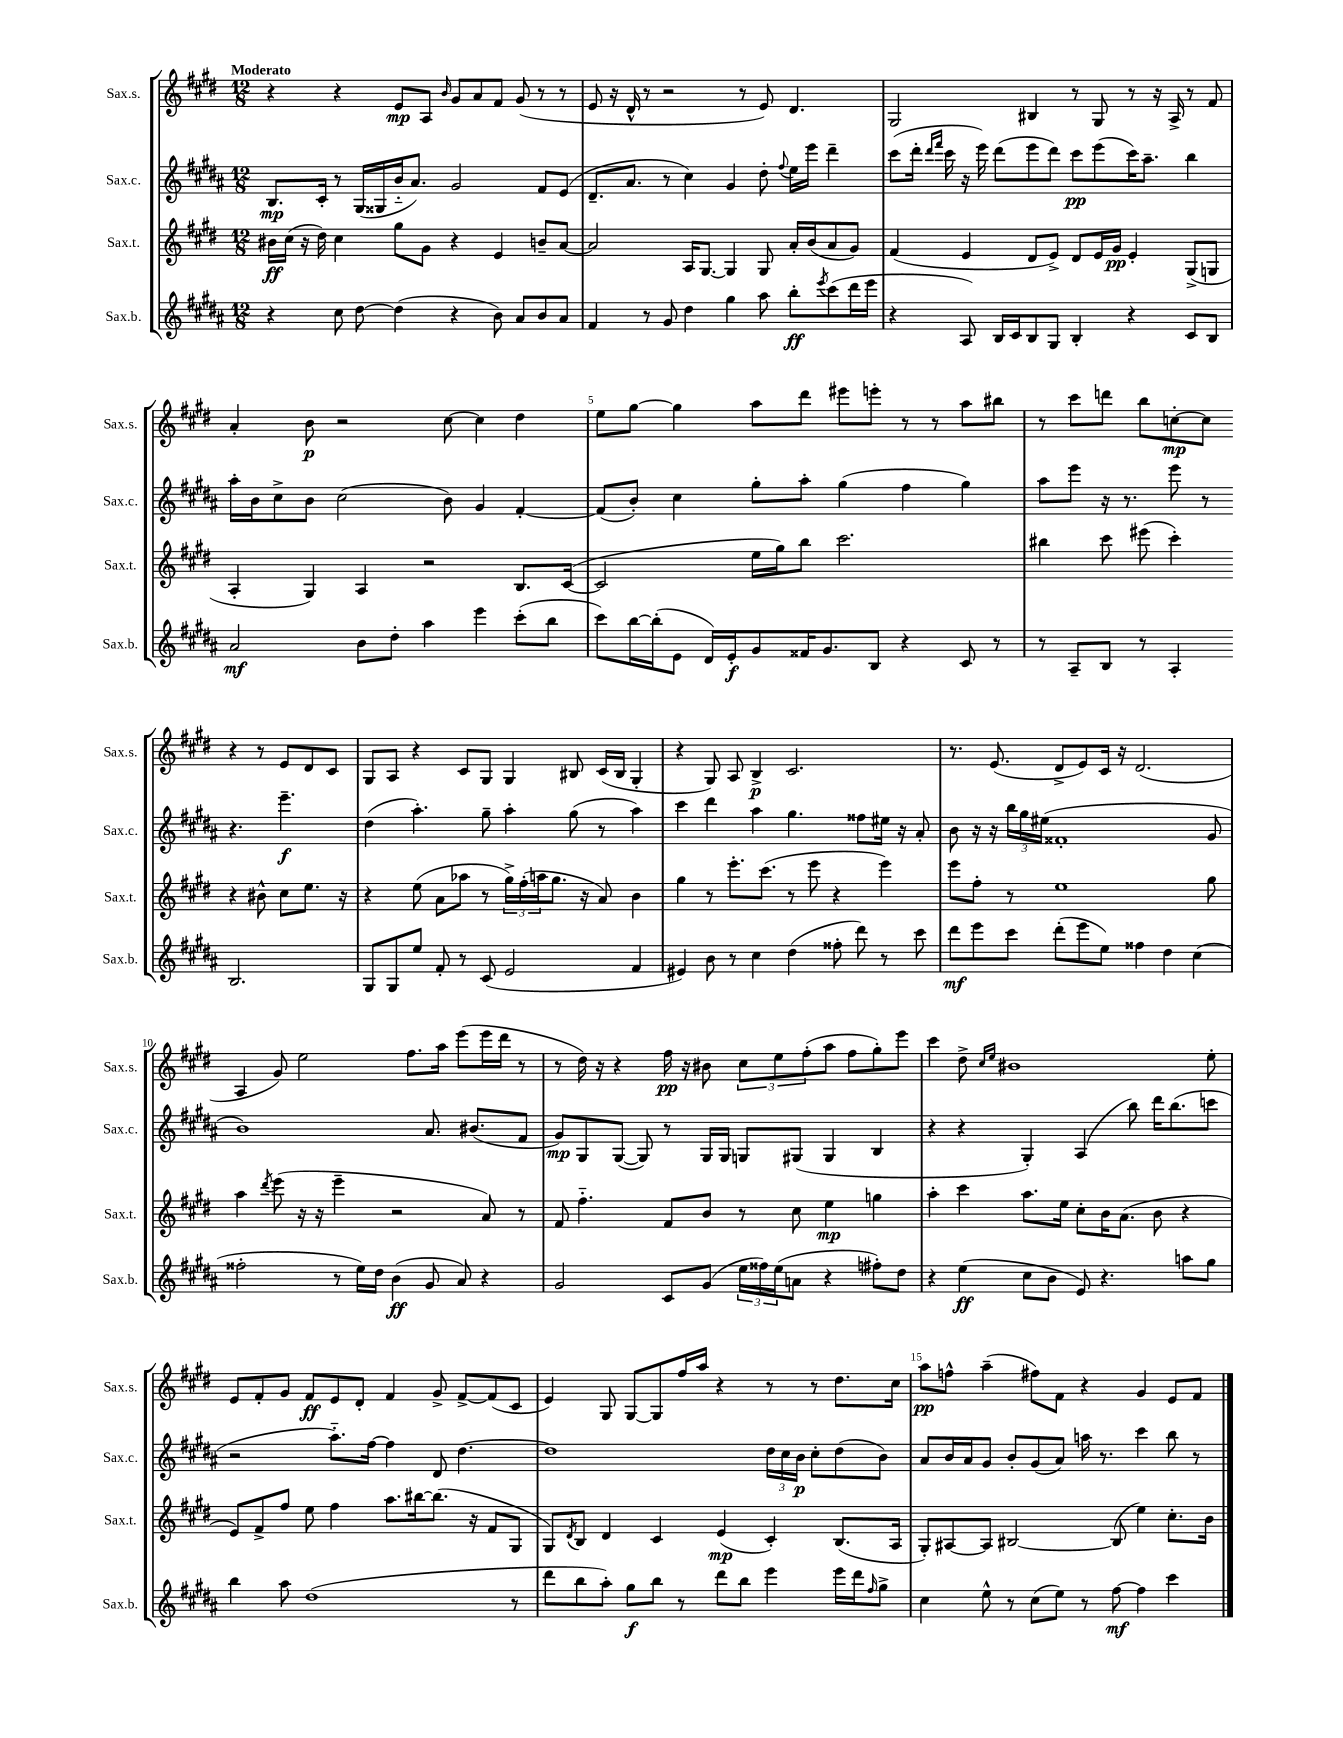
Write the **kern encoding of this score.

**kern	**dynam	**kern	**dynam	**kern	**dynam	**kern	**dynam
*part4	*part4	*part3	*part3	*part2	*part2	*part1	*part1
*staff4	*staff4	*staff3	*staff3	*staff2	*staff2	*staff1	*staff1
*I"Sax.b.	*	*I"Sax.t.	*	*I"Sax.c.	*	*I"Sax.s.	*
*I'Sax.b.	*	*I'Sax.t.	*	*I'Sax.c.	*	*I'Sax.s.	*
*clefG2	*	*clefG2	*	*clefG2	*	*clefG2	*
*k[f#c#g#d#a#]	*	*k[f#c#g#d#]	*	*k[f#c#g#d#a#]	*	*k[f#c#g#d#]	*
*M12/8	*	*M12/8	*	*M12/8	*	*M12/8	*
=1	=1	=1	=1	=1	=1	=1	=1
!	!	!	!	!	!	!LO:TX:a:B:t=Moderato	!
4r	.	16b#X\LL	ff	8.B/L	mp	4r	.
.	.	(16cc#\JJ	.	.	.	.	.
.	.	16r	.	.	.	.	.
.	.	16dd#\)	.	16c#'/Jk	.	.	.
8cc#\	.	4cc#\	.	8r	.	4r	.
[8dd#\	.	.	.	(16G#/LL	.	.	.
.	.	.	.	16G##X/	.	.	.
(4dd#\]	.	8gg#\L	.	16b/J	.	8e/L	mp
.	.	.	.	8.a#/J)	.	.	.
.	.	8g#\J	.	.	.	8A/J	.
.	.	.	.	.	.	16qqb/	.
4r	.	4r	.	2g#/	.	8g#/L	.
.	.	.	.	.	.	8a/	.
8b\)	.	4e/	.	.	.	8f#/J	.
8a#/L	.	.	.	.	.	(8g#/	.
8b/	.	8bn~/L	.	8f#/L	.	8r	.
8a#/J	.	[8a/J	.	(8e/J	.	8r	.
=2	=2	=2	=2	=2	=2	=2	=2
4f#/	.	2a/]	.	8.d#~/L	.	8e/	.
.	.	.	.	.	.	16r	.
.	.	.	.	8.a#/J	.	16d#^^/	.
8r	.	.	.	.	.	8r	.
8g#/	.	.	.	8r	.	2r	.
4dd#\	.	16A/KL	.	4cc#\)	.	.	.
.	.	[8.G#/J	.	.	.	.	.
4gg#\	.	4G#/]	.	4g#/	.	.	.
.	.	.	.	.	.	8r	.
8aa#\	.	8G#/	.	8dd#'\	.	8e/)	.
.	.	.	.	8qqff#/	.	.	.
8bb'\L	ff	16a'/LL	.	16ee\LL	.	4.d#/	.
.	.	(16b/J	.	16eee\JJ	.	.	.
8qeee/	.	.	.	.	.	.	.
(8ccc#\	.	8a/	.	4ddd#~\	.	.	.
16ddd#\L	.	8g#/J)	.	.	.	.	.
16eee\JJ	.	.	.	.	.	.	.
=3	=3	=3	=3	=3	=3	=3	=3
4r	.	(4f#/	.	(8ccc#\L	.	2G#/	.
.	.	.	.	16ddd#'\Jk	.	.	.
.	.	.	.	16qqddd#/LL	.	.	.
.	.	.	.	16qqfff#/JJ	.	.	.
.	.	.	.	16ccc#\	.	.	.
8A#/)	.	4e/	.	16r	.	.	.
.	.	.	.	16eee\)	.	.	.
16B/LL	.	.	.	(8ddd#\L	.	.	.
16c#/J	.	.	.	.	.	.	.
8B/	.	8d#/L	.	8eee\	.	4B#X/	.
8G#/J	.	8e^/J)	.	8ddd#\J)	.	.	.
4B'/	.	8d#/L	.	8ccc#\L	pp	8r	.
.	.	16e/L	.	(8eee\	.	8G#/	.
.	.	16g#/JJ	pp	.	.	.	.
4r	.	4e'/	.	16ccc#\K)	.	8r	.
.	.	.	.	8.aa#~\J	.	.	.
.	.	.	.	.	.	16r	.
.	.	.	.	.	.	16A^/	.
8c#/L	.	(8G#^/L	.	4bb\	.	8r	.
8B/J	.	8Gn/J	.	.	.	8f#/	.
!!LO:LB:g=z
=4	=4	=4	=4	=4	=4	=4	=4
2a#/	mf	4A'/	.	16aa#'\LL	.	4a'/	.
.	.	.	.	16b\J	.	.	.
.	.	.	.	8cc#^\	.	.	.
.	.	4G#/)	.	8b\J	.	8b\	p
.	.	.	.	(2cc#\	.	2r	.
8b\L	.	4A/	.	.	.	.	.
8dd#'\J	.	.	.	.	.	.	.
4aa#\	.	2r	.	.	.	.	.
.	.	.	.	8b\)	.	[8cc#\	.
4eee\	.	.	.	4g#/	.	4cc#\]	.
(8ccc#'\L	.	8.B/L	.	[4f#'/	.	4dd#\	.
8bb\J	.	.	.	.	.	.	.
.	.	([16c#/Jk	.	.	.	.	.
=5	=5	=5	=5	=5	=5	=5	=5
8ccc#\L)	.	2c#/]	.	(8f#/L]	.	8ee\L	.
[16bb\L	.	.	.	8b'/J)	.	[8gg#\J	.
(16bb'\J]	.	.	.	.	.	.	.
8e\J	.	.	.	4cc#\	.	4gg#\]	.
16d#/LL)	.	.	.	.	.	.	.
16e'/J	f	.	.	.	.	.	.
8g#/	.	16ee\LL	.	8gg#'\L	.	8aa\L	.
.	.	16gg#\J)	.	.	.	.	.
16f##X/K	.	8bb\J	.	8aa#'\J	.	8ddd#\J	.
8.g#/	.	.	.	.	.	.	.
.	.	2.ccc#\	.	(4gg#\	.	8eee#X\L	.
8B/J	.	.	.	.	.	8eeen'\J	.
4r	.	.	.	4ff#\	.	8r	.
.	.	.	.	.	.	8r	.
8c#/	.	.	.	4gg#\)	.	8aa\L	.
8r	.	.	.	.	.	8bb#X\J	.
=6	=6	=6	=6	=6	=6	=6	=6
8r	.	4bb#X\	.	8aa#\L	.	8r	.
8A#~/L	.	.	.	8eee\J	.	8ccc#\L	.
8B/J	.	8ccc#\	.	16r	.	8dddn\J	.
.	.	.	.	8.r	.	.	.
8r	.	(8eee#X\	.	.	.	8bb\L	.
4A#'/	.	4ccc#'\)	.	8eee\	.	[8ccn'\	mp
.	.	.	.	8r	.	8cc\J]	.
2.B/	.	4r	.	4.r	.	4r	.
.	.	8b#X^^\	.	.	.	8r	.
.	.	8cc#\L	.	4.eee~\	f	8e/L	.
.	.	8.ee\J	.	.	.	8d#/	.
.	.	.	.	.	.	8c#/J	.
.	.	16r	.	.	.	.	.
!!LO:LB:g=z
=7	=7	=7	=7	=7	=7	=7	=7
8G#/L	.	4r	.	(4dd#\	.	8G#/L	.
8G#/	.	.	.	.	.	8A/J	.
8ee/J	.	(8ee\	.	4.aa#'\)	.	4r	.
8f#'/	.	8a\L	.	.	.	.	.
8r	.	8aa-X\J	.	.	.	8c#/L	.
(8c#/	.	8r	.	8gg#~\	.	8G#/J	.
2e/	.	24gg#^\LL)	.	4aa#'\	.	4G#/	.
.	.	(24ff#'\	.	.	.	.	.
.	.	24aan\J	.	.	.	.	.
.	.	8.gg#\J	.	.	.	.	.
.	.	.	.	(8gg#\	.	8B#X/	.
.	.	16r	.	.	.	.	.
.	.	8a/)	.	8r	.	(16c#/LL	.
.	.	.	.	.	.	16B#/JJ	.
4f#/	.	4b\	.	4aa#\)	.	4G#'/	.
=8	=8	=8	=8	=8	=8	=8	=8
4e#X/)	.	4gg#\	.	4ccc#\	.	4r	.
8b\	.	8r	.	4ddd#\	.	8G#/)	.
8r	.	8.eee'\L	.	.	.	8A/	.
4cc#\	.	.	.	4aa#\	.	4B^/	p
.	.	(8.ccc#\J	.	.	.	.	.
(4dd#\	.	8r	.	4.gg#\	.	2.c#/	.
.	.	8eee\	.	.	.	.	.
8ff##X'\	.	4r	.	.	.	.	.
8ddd#\)	.	.	.	8ff##X\L	.	.	.
8r	.	4eee\)	.	16ee#X\Jk	.	.	.
.	.	.	.	16r	.	.	.
8ccc#\	.	.	.	8a#'/	.	.	.
=9	=9	=9	=9	=9	=9	=9	=9
8ddd#\L	mf	8eee\L	.	8b\	.	8.r	.
8eee\	.	8ff#'\J	.	16r	.	.	.
.	.	.	.	16r	.	(8.e/	.
8ccc#\J	.	8r	.	24bb\LL	.	.	.
.	.	.	.	24gg#\	.	.	.
.	.	.	.	(24ee#X\JJ	.	.	.
(8ddd#'\L	.	1ee	.	1f##X'	.	8d#^/L	.
8eee\	.	.	.	.	.	8e/)	.
8ee\J)	.	.	.	.	.	16c#/Jk	.
.	.	.	.	.	.	16r	.
4ff##X\	.	.	.	.	.	(2.d#/	.
4dd#\	.	.	.	.	.	.	.
(4cc#\	.	.	.	.	.	.	.
.	.	8gg#\	.	8g#/	.	.	.
!!LO:LB:g=z
=10	=10	=10	=10	=10	=10	=10	=10
2ff##X'\	.	4aa\	.	1b)	.	4A/	.
.	.	8qddd#/	.	.	.	.	.
.	.	(8eee\	.	.	.	8g#/)	.
.	.	16r	.	.	.	2ee\	.
.	.	16r	.	.	.	.	.
8r	.	4eee~\	.	.	.	.	.
16ee\LL)	.	.	.	.	.	.	.
16dd#\JJ	.	.	.	.	.	.	.
(4b\	ff	2r	.	.	.	.	.
.	.	.	.	.	.	8.ff#\L	.
8g#/	.	.	.	8.a#/	.	.	.
.	.	.	.	.	.	16aa\Jk	.
8a#/)	.	.	.	.	.	(8eee\L	.
.	.	.	.	(8.b#X/L	.	.	.
4r	.	8a/)	.	.	.	16eee\L	.
.	.	.	.	.	.	16ddd#\JJ	.
.	.	8r	.	8f#/J	.	8r	.
=11	=11	=11	=11	=11	=11	=11	=11
2g#/	.	8f#/	.	8g#/L)	mp	8r	.
.	.	4.ff#\	.	8G#/	.	16dd#\)	.
.	.	.	.	.	.	16r	.
.	.	.	.	([8G#/J	.	4r	.
.	.	.	.	8G#/])	.	.	.
8c#/L	.	8f#/L	.	8r	.	16ff#\	pp
.	.	.	.	.	.	16r	.
(8g#/J	.	8b/J	.	16G#/LL	.	8b#X\	.
.	.	.	.	16G#/JJ	.	.	.
24ee\LL	.	8r	.	8Gn/L	.	12cc#\L	.
24ff##X\)	.	.	.	.	.	.	.
(24ee\J	.	.	.	.	.	12ee\	.
8an\J	.	8cc#\	.	(8G#X/J	.	.	.
.	.	.	.	.	.	(12ff#'\	.
4r	.	4ee\	mp	4G#/	.	8aa\J	.
.	.	.	.	.	.	8ff#\L	.
8ff#X'\L)	.	4ggn\	.	4B/	.	8gg#'\)	.
8dd#\J	.	.	.	.	.	8eee\J	.
=12	=12	=12	=12	=12	=12	=12	=12
4r	.	4aa'\	.	4r	.	4ccc#\	.
(4ee\	ff	4ccc#\	.	4r	.	8dd#^\	.
.	.	.	.	.	.	16qqcc#/LL	.
.	.	.	.	.	.	16qqee/JJ	.
.	.	.	.	.	.	1b#X	.
8cc#\L	.	8.aa\L	.	4G#'/)	.	.	.
8b\J	.	.	.	.	.	.	.
.	.	16ee\Jk	.	.	.	.	.
8e/)	.	8cc#'\L	.	(4A#/	.	.	.
4.r	.	16b\K	.	.	.	.	.
.	.	(8.a\J	.	.	.	.	.
.	.	.	.	8bb\)	.	.	.
.	.	8b\	.	16ddd#\KL	.	.	.
.	.	.	.	(8.bb\	.	.	.
8aan\L	.	4r	.	.	.	.	.
8gg#\J	.	.	.	8cccn\J	.	8ee'\	.
!!LO:LB:g=z
=13	=13	=13	=13	=13	=13	=13	=13
4bb\	.	8e/L)	.	2r	.	8e/L	.
.	.	8f#^/	.	.	.	8f#'/	.
8aa#\	.	8ff#/J	.	.	.	8g#/J	.
(1dd#	.	8ee\	.	.	.	8f#/L	ff
.	.	4ff#\	.	8.aa#\L)	.	8e/	.
.	.	.	.	.	.	8d#'/J	.
.	.	.	.	[16ff#\Jk	.	.	.
.	.	8.aa\L	.	4ff#\]	.	4f#/	.
.	.	[16bb#X\k	.	.	.	.	.
.	.	(8.bb#\J]	.	8d#/	.	8g#^/	.
.	.	.	.	[4.dd#\	.	[8f#^/L	.
.	.	16r	.	.	.	.	.
.	.	8f#/L	.	.	.	(8f#/]	.
8r	.	8G#/J	.	.	.	8c#/J	.
=14	=14	=14	=14	=14	=14	=14	=14
8ddd#\L	.	8G#/L)	.	1dd#]	.	4e/)	.
.	.	8qd#/	.	.	.	.	.
8bb\	.	8B/J	.	.	.	.	.
8aa#'\J)	.	4d#/	.	.	.	8G#/	.
8gg#\L	f	.	.	.	.	[8G#/L	.
8bb\J	.	4c#/	.	.	.	8G#/]	.
8r	.	.	.	.	.	16ff#/L	.
.	.	.	.	.	.	16aa/JJ	.
8ddd#\L	.	(4e/	mp	.	.	4r	.
8bb\J	.	.	.	.	.	.	.
4eee\	.	4c#'/)	.	24dd#\LL	.	8r	.
.	.	.	.	24cc#\	.	.	.
.	.	.	.	24b\JJ	p	.	.
.	.	.	.	8cc#'\L	.	8r	.
16eee\LL	.	(8.B/L	.	(8dd#\	.	8.dd#\L	.
16ddd#\J	.	.	.	.	.	.	.
16qqff#/	.	.	.	.	.	.	.
8gg#^\J	.	.	.	8b\J)	.	.	.
.	.	16A/Jk	.	.	.	16cc#\Jk	.
=15	=15	=15	=15	=15	=15	=15	=15
4cc#\	.	8G#'/L)	.	8a#/L	.	8aa\L	pp
.	.	[8A#X/	.	16b/L	.	8ffn^^\J	.
.	.	.	.	16a#/J	.	.	.
8ee^^\	.	8A#/J]	.	8g#/J	.	(4aa~\	.
8r	.	[2B#X/	.	8b'/L	.	.	.
(8cc#\L	.	.	.	(8g#/	.	8ff#X\L)	.
8ee\J)	.	.	.	8a#/J)	.	8f#\J	.
8r	.	.	.	16aan\	.	4r	.
.	.	.	.	8.r	.	.	.
[8ff#\	mf	(8B#/]	.	.	.	.	.
4ff#\]	.	4ee\)	.	4ccc#\	.	4g#/	.
4ccc#\	.	8.cc#'\L	.	8bb\	.	8e/L	.
.	.	.	.	8r	.	8f#/J	.
.	.	16b\Jk	.	.	.	.	.
==	==	==	==	==	==	==	==
*-	*-	*-	*-	*-	*-	*-	*-
